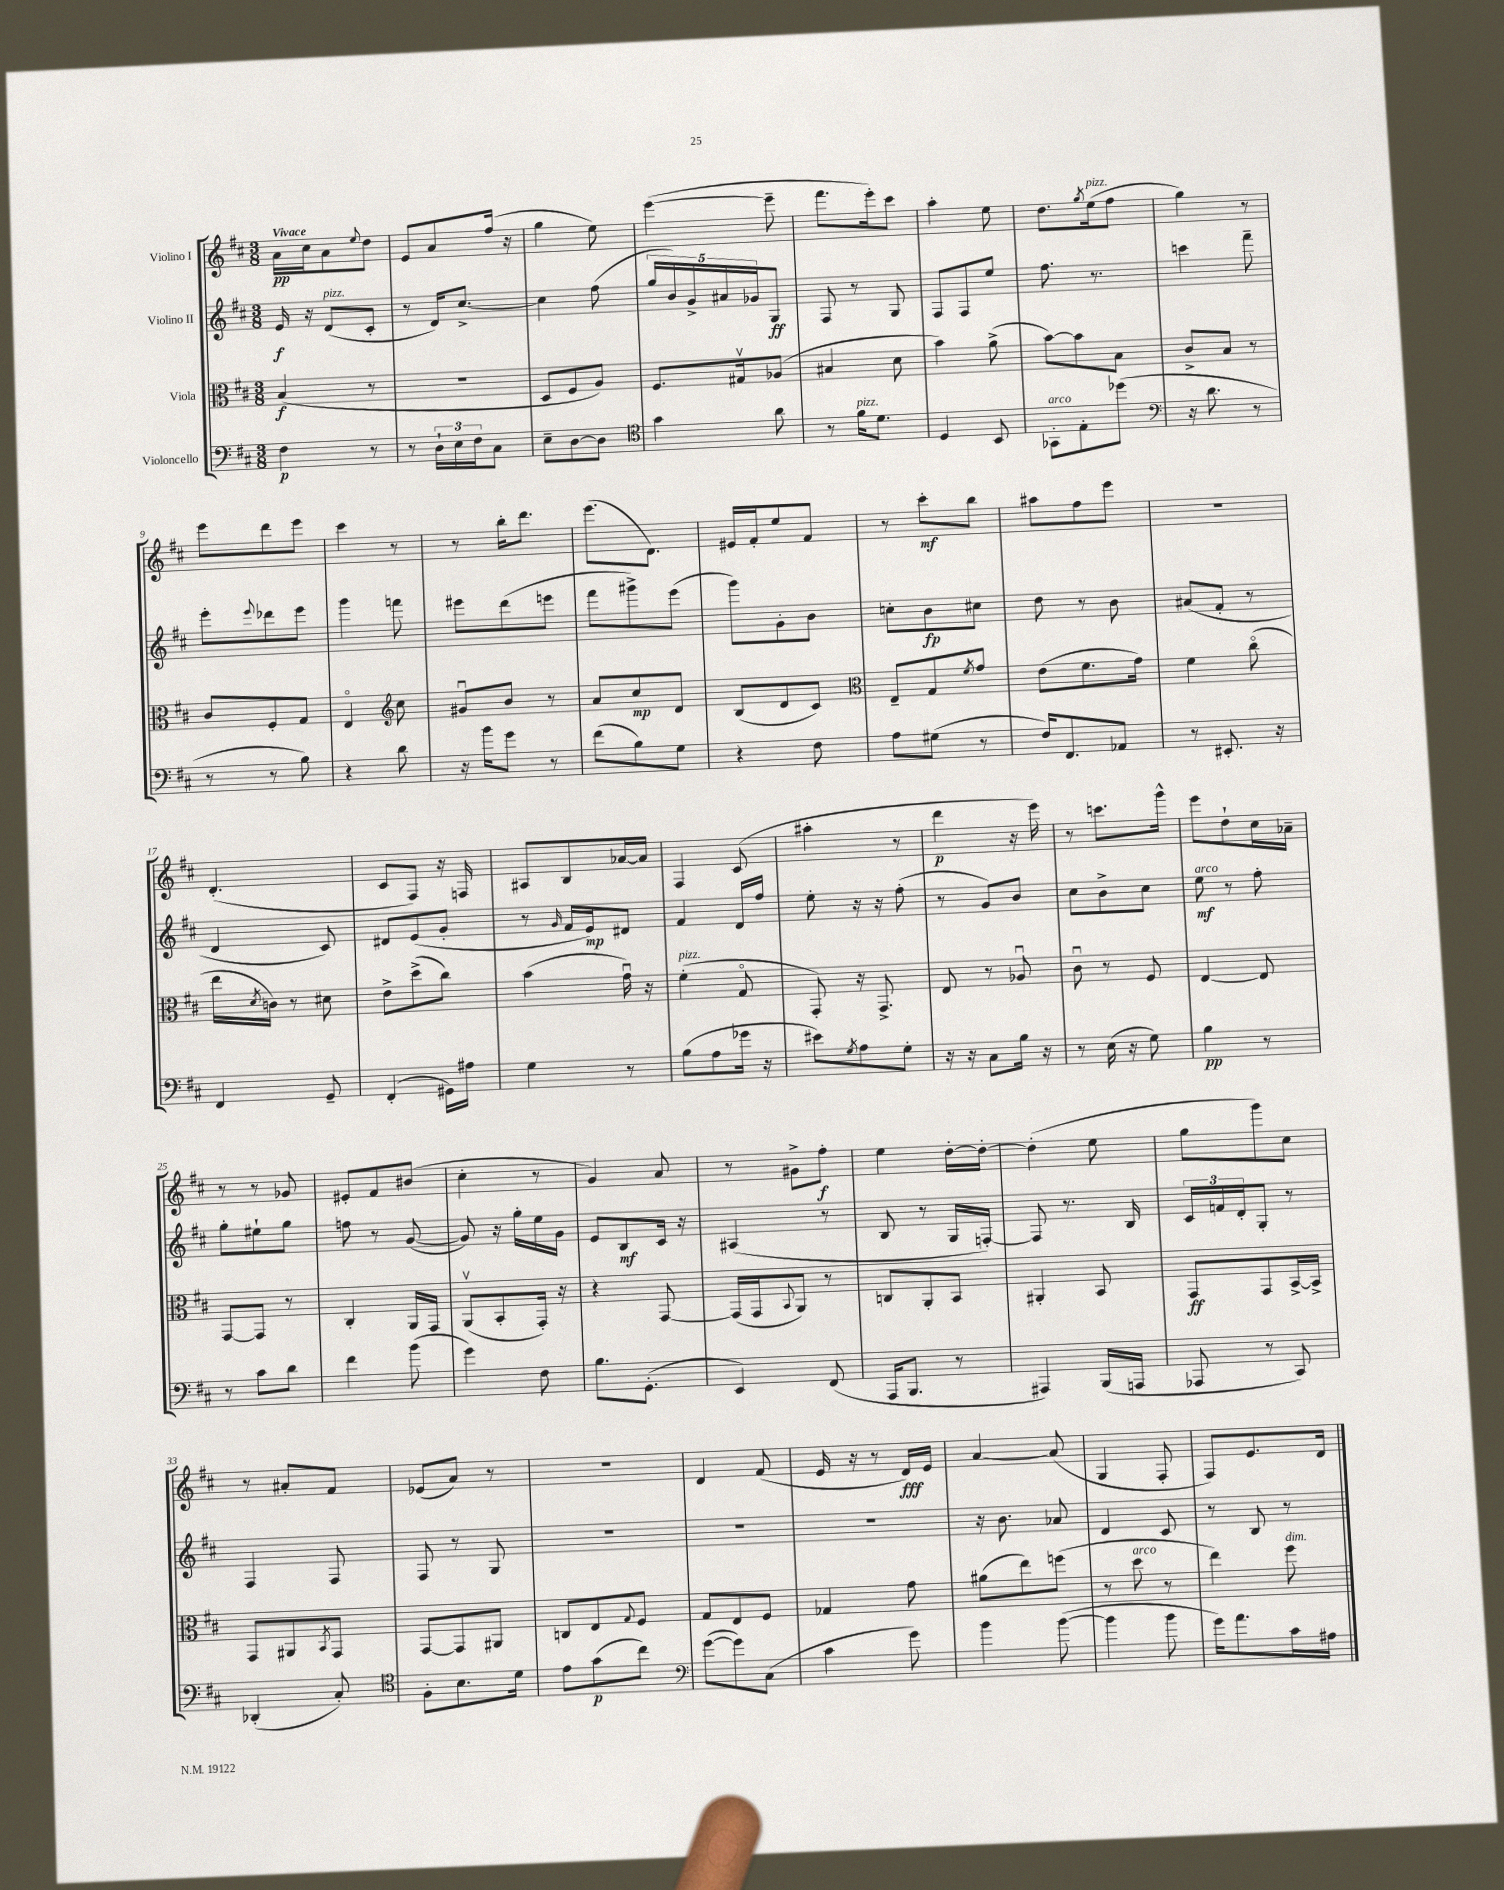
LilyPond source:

<<
\new StaffGroup <<
\new Staff = "s0" \with { instrumentName = "Violino I" } {
    \clef treble \key d \major \numericTimeSignature \time 3/8 \tempo "Vivace"
    a'16\pp cis''16 a'8 \appoggiatura { e''8 } d''8 |
    e'8 a'8 fis''16( r16 |
    g''4 e''8) |
    e'''4~( e'''8-- |
    fis'''8. e'''16-.) cis'''8 |
    a''4-. e''8 |
    d''8. \acciaccatura { g''8 } e''16^\markup { \italic "pizz." }( fis''8 |
    g''4) r8 |
    e'''8 d'''8 e'''8 |
    cis'''4 r8 |
    r8 b''16-. d'''8. |
    e'''8.( d'8.) |
    eis'16 fis'16-. e''8 fis'8 |
    r8 cis'''8-.\mf b''8 |
    ais''8 fis''8 e'''8 |
    R4. |
    d'4.-.( |
    cis'8 fis8) r16 f16 |
    ais8 b8 aes'16~ aes'16 |
    fis4 cis'8( |
    ais''4-. r8 |
    d'''4\p r16 e'''16) |
    r8 c'''8. g'''16-^ |
    e'''8 d''8-! cis''16 aes'16-- |
    r8 r8 ges'8 |
    eis'8-. fis'8 bis'8( |
    cis''4-. r8 |
    g'4) a'8 |
    r8 gis'8-> fis''8-.\f |
    e''4 d''16~-. d''16~-. |
    d''4-.( e''8 |
    g''8 g'''8) cis''8 |
    r8 ais'8-. fis'8 |
    ees'8( a'8) r8 |
    R4. |
    d'4 fis'8( |
    e'16 r16 r8 d'16\fff) e'16 |
    a'4~ a'8( |
    g4 fis8-. |
    fis8) e'8. d'16 \bar "|." |
}
\new Staff = "s1" \with { instrumentName = "Violino II" } {
    \clef treble \key d \major \numericTimeSignature \time 3/8
    e'16\f r16 d'8^\markup { \italic "pizz." }( cis'8-. |
    r8 d'16) cis''8.~-> |
    cis''4 fis''8( |
    \tuplet 5/4 { g''16 b'16) g'16-> ais'16 ges'16 } g8\ff |
    fis8 r8 g8 |
    fis8 fis8 e''8 |
    fis''8. r8. |
    c'''4 fis'''8-- |
    e'''8-. \appoggiatura { e'''8 } des'''8 e'''8 |
    g'''4 f'''8 |
    eis'''8 d'''8( e'''8 |
    fis'''8 gis'''8->) e'''8( |
    g'''8) g'8-. b'8 |
    c''8-. b'8\fp cis''8 |
    d''8 r8 b'8 |
    ais'8( fis'8-. r8 |
    d'4 cis'8) |
    dis'8 e'8( g'8-. |
    r8 \grace { g'16 } fis'16 e'16\mp) dis'8 |
    fis'4 d'16 fis''16 |
    e''8-. r16 r16 fis''8-.( |
    r8 g'8) b'8 |
    cis''8 b'8-> cis''8 |
    e''8\mf^\markup { \italic "arco" } r8 fis''8-. |
    g''8-. eis''8-! g''8 |
    f''8 r8 g'8~( |
    g'8) r16 g''16-. e''16 g'16 |
    e'8 b8\mf cis'16 r16 |
    ais4( r8 |
    b8 r8 g16 f16~-.) |
    f8 r8. b16 |
    \tuplet 3/2 { cis'16 f'16 d'16-. } g8-. r8 |
    fis4 fis8 |
    fis8 r8 g8 |
    R4. |
    R4. |
    R4. |
    r16 b'8. aes'8 |
    d'4 cis'8 |
    r8 b8 r8 \bar "|." |
}
\new Staff = "s2" \with { instrumentName = "Viola" } {
    \clef alto \key d \major \numericTimeSignature \time 3/8
    b4\f( r8 |
    R4. |
    d8 fis8 a8) |
    fis8. gis16\upbow aes8( |
    bis4 d'8 |
    b'4) a'8->( |
    b'8~) b'8 b8 |
    cis'8-> b8 r8 |
    cis'8 fis8-. g8 |
    e4\flageolet \clef treble cis''8 |
    gis'8\downbow b'8 r8 |
    a'8 cis''8\mp d'8 |
    b8( d'8 cis'8) |
    \clef alto e8-- g8 \acciaccatura { fis'8 } g'8 |
    e'8( fis'8. g'16) |
    fis'4 cis''8\flageolet( |
    e''16 \acciaccatura { d'8 } c'16) r8 dis'8 |
    e'8-> d''8->( cis''8) |
    b'4( g'16\downbow) r16 |
    fis'4-.^\markup { \italic "pizz." }( g8\flageolet |
    g,8-.) r16 g,8.-> |
    e8 r8 aes8\downbow |
    cis'8\downbow r8 fis8 |
    e4~ e8 |
    g,8~ g,8 r8 |
    cis4-. a,16 g,16 |
    a,8\upbow( b,8-. g,16-.) r16 |
    r4 g,8~ |
    g,16( g,16 \appoggiatura { b,8 } a,8) r8 |
    c8 a,8-. b,8 |
    ais,4-. b,8 |
    g,8\ff g,8 b,16~-> b,16-> |
    g,8 ais,8 \acciaccatura { b,8 } g,8 |
    g,8~ g,8 ais,8 |
    c8 e8 \appoggiatura { g8 } fis8 |
    g8 e8 fis8 |
    ges4 g'8 |
    ais'8( e''8) f''8( |
    r8 d''8^\markup { \italic "arco" } r8 |
    e''4) fis''8^\markup { \italic "dim." } \bar "|." |
}
\new Staff = "s3" \with { instrumentName = "Violoncello" } {
    \clef bass \key d \major \numericTimeSignature \time 3/8
    fis4\p r8 |
    r8 \tuplet 3/2 { d16-! e16 fis16 } cis8 |
    e8-- d8~ d8 |
    \clef tenor g'4 a'8 |
    r8 fis'16^\markup { \italic "pizz." } d'8. |
    d4 b,8 |
    ges,8-.^\markup { \italic "arco" } e8-. des''8( |
    \clef bass r16 d'8. r8 |
    r8 r8 b8) |
    r4 d'8 |
    r16 b'16 g'8 r8 |
    fis'8( b8) g8 |
    r4 fis8 |
    a8 gis8( r8 |
    fis16) fis,8. aes,8 |
    r8 eis,8.-. r16 |
    fis,4 g,8-- |
    fis,4-.( gis,16) ais16 |
    g4 r8 |
    b8( a8 ges'16 r16 |
    eis'8) \acciaccatura { g8 } a8 g8-. |
    r16 r16 cis8 b16 r16 |
    r8 e16( r16 g8) |
    b4\pp r8 |
    r8 cis'8 d'8 |
    fis'4 b'8( |
    g'4) fis8 |
    b8. g,8.-.( |
    e,4) fis,8( |
    a,,16 b,,8. r8 |
    ais,,4) b,,16( a,,16 |
    aes,,8 r8 cis,8) |
    des,4-.( cis8-.) |
    \clef tenor fis8-. b8. d'16 |
    e'8 g'8\p( cis''8) |
    \clef bass g'8~( g'8) cis8( |
    cis'4 g'8) |
    b'4 b'8~( |
    b'4 b'8 |
    g'16) a'8. cis'16 ais16 \bar "|." |
}
>>
>>
